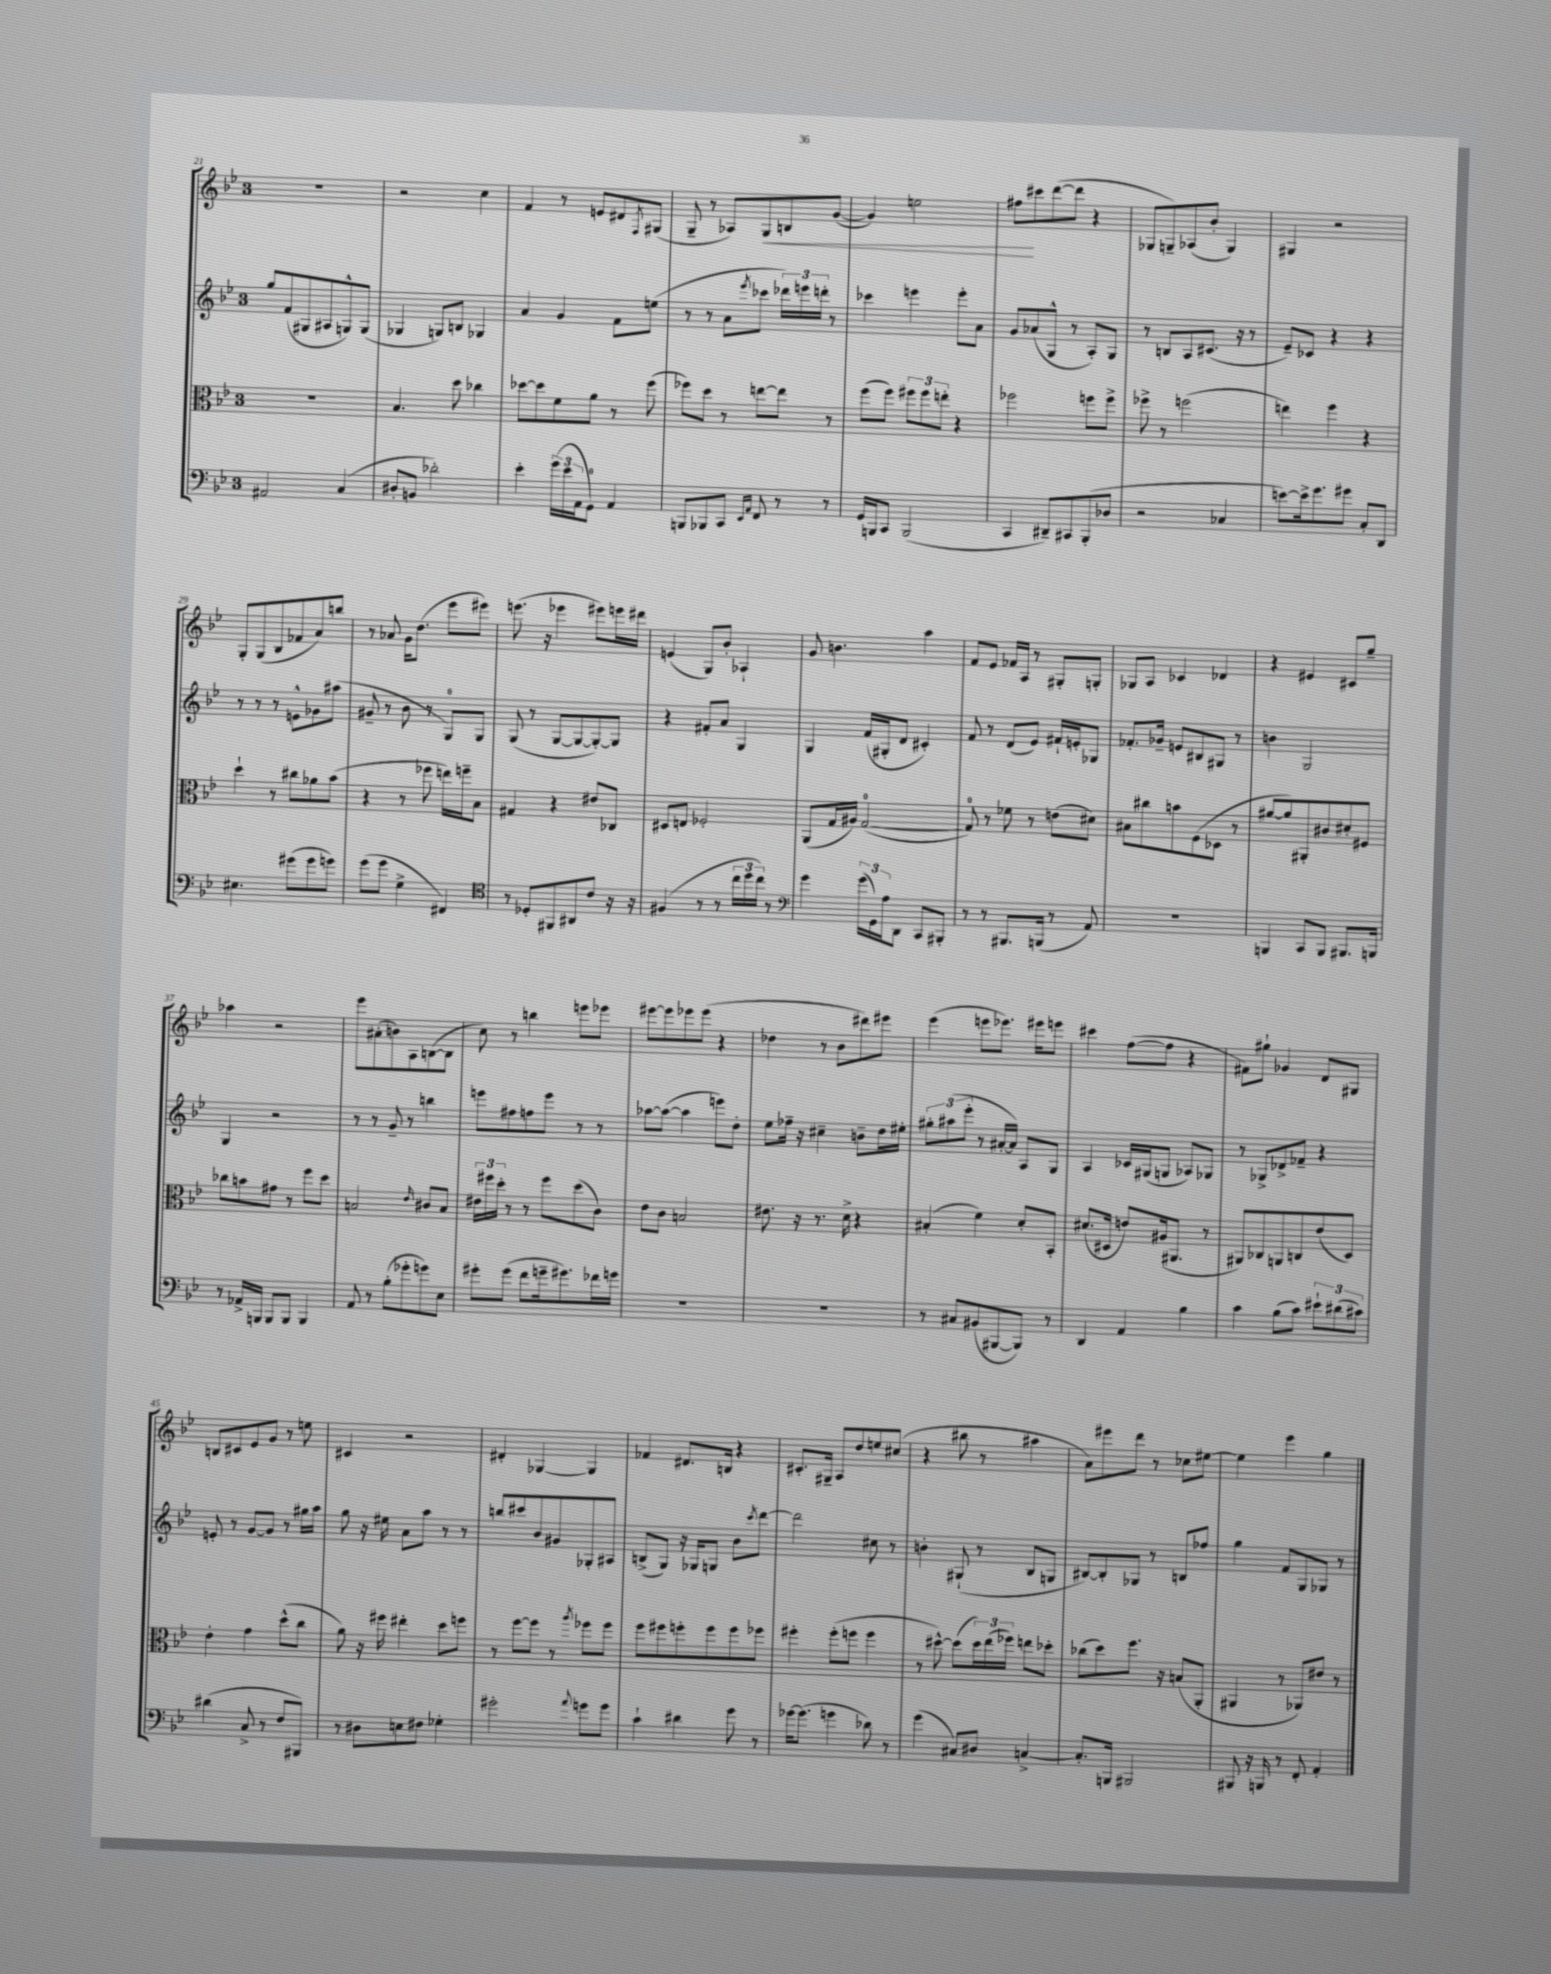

**kern	**kern	**kern	**kern
*staff4	*staff3	*staff2	*staff1
*clefF4	*clefC3	*clefG2	*clefG2
*k[b-e-]	*k[b-e-]	*k[b-e-]	*k[b-e-]
*M3/4	*M3/4	*M3/4	*M3/4
2AA#	2.r	8gg	2.r
.	.	(8f	.
.	.	8G#	.
.	.	8A#	.
(4C	.	8G^^)	.
.	.	(8G	.
=	=	=	=
8D#'	4.B-	4G-	2r
8BB	.	.	.
2d-')	.	8G)	.
.	8dd	8B	.
.	4cc-	4G-	4cc
=	=	=	=
4e-'	[8dd-	4a	4f
.	8dd-]	.	.
(24g	8f	4g	8r
24e-	.	.	.
24AA	.	.	.
8GG)	8a	.	8e
4AA	8r	8f	8d#
.	.	.	8qF
.	(8ff	(8ee	(8G#
=	=	=	=
8BBB	8ff-)	8r	8G~
8BBB-	8dd	8r	8r
8CC	8r	8a	8A-)
16qqEE-	.	.	.
16qqAA	.	8qeee-	.
8FF	[8ee	8ccc-	8G
8r	8ee]	24ddd-)	8B
.	.	24eee	.
.	.	24ddd'	.
8r	8r	8r	([8g
=	=	=	=
16GG	(8ff	4ccc-	4g])
16BBB	.	.	.
8CC	8ff)	.	.
(2BBB	12ff#	4eee	2ee
.	12ff#	.	.
.	12ee'	.	.
.	4r	8eee'	.
.	.	8a	.
=	=	=	=
4CC	2ff-	8g	8ff#
.	.	(8a-	8ccc#
8DD#~)	.	8G^^	([8ddd
8CC#	.	8r	8ddd]
(8BBB-'	8ff	8A')	4r
8D-	8ff^	8G	.
=	=	=	=
2r	8ff-^	8r	8G-
.	8r	8B	8G~)
.	(2ff	8A	(8A-
.	.	(8.c#	8b-'
4C-	.	.	4G)
.	.	16r	.
.	.	8r	.
=	=	=	=
[8e)	4ee)	8e-~)	4G#
16e^]	.	8c-	.
8.g	.	.	.
.	4ff	4r	2r
8g#	.	.	.
8C'	4r	4r	.
8DD	.	.	.
=	=	=	=
4.E#	4dd`	8r	8G'
.	.	8r	(8G
.	8r	8r	8B-
(8g#	8cc#	8e^^	8f-
8g#	8a-	8g-	8a)
8g)	(8b-	(8aa#	8bb
=	=	=	=
(8g	4r	8g#~	8r
8g	.	8r	8a-
4G^	8r	8b-	16g
.	.	.	(8.dd
.	8ff-	8r	.
4FF#)	16ee)	8G)	8eee-
.	16ff~	.	.
.	8B-	8G	8eee#)
=	=	=	=
*clefC4	*	*	*
8r	4G#	(8G	(8.eee
8D-'	.	8r	.
.	.	.	16r
8FF#	4r	[8G	4eee-
8AA#	.	8G_	.
8c	8e#	8G'_)	8eee#)
16r	8C-	8G]	16eee
16r	.	.	16ddd#
=	=	=	=
(4F#	8D#	4r	(4e
.	8E	.	.
8r	2F-'	8f#'	8G)
8r	.	8a	8b-'
24cc	.	4G	4A-`
24dd	.	.	.
24cc)	.	.	.
8r	.	.	.
=	=	=	=
*clefF4	*	*	*
4g	(8AA	4G	8g
.	16G	.	4.b
.	16A#)	.	.
(24g	([2G	(16f	.
24GG)	.	.	.
.	.	16G#'	.
24A	.	.	.
8DD	.	8d	.
8CC	.	4c#')	4aa
8BBB#'	.	.	.
=	=	=	=
8r	8G])	8f	8f
8r	8r	8r	8e-
8.BBB#	8f-	(8d	16f-
.	.	.	16A
.	8r	8e-)	8r
(16BBB	.	.	.
8r	(8e	16f#`	8G#'
.	.	16e'	.
8AA)	8d#)	8G-	8G'
=	=	=	=
2.r	8B#	8.f-'	8G-
.	8cc#	.	8A
.	.	16g-~	.
.	8b	8e	4c-
.	(8F	8B#	.
.	8D-	8G#	4d-
.	8r	8r	.
=	=	=	=
4BBB	[8a#	4b	4r
.	8a#])	.	.
8CC	8AA#'	2G	4e#
8BBB	8c#	.	.
8.BBB#	8d#'	.	8c#
.	8F#	.	8gg~
16BBB	.	.	.
=	=	=	=
8r	8cc-	4G	4aa-
16AA-^	8b	.	.
16BBB	.	.	.
8BBB	8g#	2r	2r
8BBB	8r	.	.
4BBB	8ff	.	.
.	8dd	.	.
=	=	=	=
8AA	2B	8r	8eee-
8r	.	8r	(8a#'
(8B-'	.	8g~	8b)
8g-'	.	8r	8A
.	16qqe-	.	.
8g)	8c#	4bb	([8B
8E-	8B	.	8B]
=	=	=	=
8g#'	24e#	8eee	8cc)
.	24ff#	.	.
.	24dd'	.	.
(8g#	8r	8ff#	8r
8f	8r	8ff	4bb
16g~	8ff#	8eee	.
8.g#)	.	.	.
.	(8dd	8r	8eee
16f-	8c)	8r	8eee-
16g	.	.	.
=	=	=	=
2.r	8e-	[8aa-	[8eee#
.	8c	(8aa-_	8eee#]
.	2B	4aa-]	8eee-
.	.	.	(8eee-
.	.	8eee)	4r
.	.	8dd'	.
=	=	=	=
2.r	8.e#	8ee-	4dd-
.	.	16ff-~	.
.	16r	16r	.
.	8.r	4cc#~	8r
.	.	.	8b-
.	16d^	.	.
.	4r	8b~	8ddd#)
.	.	16dd	8eee#
.	.	16ee#'	.
=	=	=	=
8r	(4B#'	12gg#'	(4eee-
.	.	(12aa#	.
8C#	.	.	.
.	.	12eee-'	.
(8BB#	4f)	8r	8eee
[8BBB#	.	[16a#'	8.eee-)
.	.	16a#])	.
8BBB#])	8d'	8A	.
.	.	.	16eee#
8r	8BB-'	8G	8eee
=	=	=	=
4DD	(8.d#	4A	4ccc#
.	16D#	.	.
4AA	8e)	16c-	([8ff
.	.	(16G#	.
.	(16A#	8G	8ff]
.	8.AA#	.	.
4B-	.	8A-)	4r
.	8r	8G-	.
=	=	=	=
4c	8AA#)	8r	8f#)
.	8C-	8G-^	8gg#`
(8B-	8AA	8d-^	4g-
8c)	8C	8f-~	.
12e#`	(8e-	4r	8d
(12d#	.	.	.
.	8D)	.	8G#
12c#)	.	.	.
=	=	=	=
(4d#	4e-'	8e'	8B
.	.	8r	8c#
8C^	4g	[8g	8e-
8r	.	8g]	8g
8F	(8dd^^	8r	8r
8BBB#)	8cc	16gg#	8ee
.	.	16aa	.
=	=	=	=
8r	8a)	8gg	4c#
8D#	16r	16r	.
.	16ff#	16ee#	.
8E	4ee#'	8a	2r
8F#	.	8aa	.
4G-'	8dd	8r	.
.	8ff	8r	.
=	=	=	=
2g#'	8r	8bb	4d#'
.	[8ff	8ccc#	.
.	8ff]	8b-	[4G-
.	8r	8g#	.
8qqa	8qaa	.	.
8g	8ff-	8G-'	4G-]
8g	8ff-	8A#	.
=	=	=	=
4c`	8ff	(8B^	4f-
.	8ff#	8G)	.
4d#	8ff'	16r	8.d#
.	.	16G-	.
.	8ff	8G	.
.	.	.	16B
8g	8ff	8b-	4r
.	.	8qccc	.
8r	8ff-	[8ddd	.
=	=	=	=
[16g-	4ff#'	2ddd]	8.c#'
(8.g-]	.	.	.
.	.	.	16G#~
4g	(8ff#'	.	8A
.	8ff	.	8dd
8d-)	4ff	8cc#	8ee
8r	.	8r	(8cc#
=	=	=	=
(4g	8r	4b'	4r
.	[8dd#^^)	.	.
8C#)	(8dd#]	(8G#`	8bb#
8D#	24dd#)	8r	8r
.	(24ee-	.	.
.	24ff-)	.	.
[4C^	8ee	8B-	4aa#
.	8dd-'	8G	.
=	=	=	=
8.C']	(8cc-	[8B#)	8a)
.	8dd)	8B#']	8eee#
16BBB	.	.	.
2BBB#	8.ff	8G-	8ddd
.	.	8r	8r
.	16r	.	.
.	(8B	8B	8cc-
.	8AA'	8ff-	[8ee#
=	=	=	=
8BBB#	4AA#	4gg	4ee#]
16r	.	.	.
16BBB	.	.	.
8r	8r	8f	4eee-
8FF'	8AA-)	8G	.
4AA'	8e#	8G-	4gg
.	8r	8r	.
==	==	==	==
*-	*-	*-	*-
